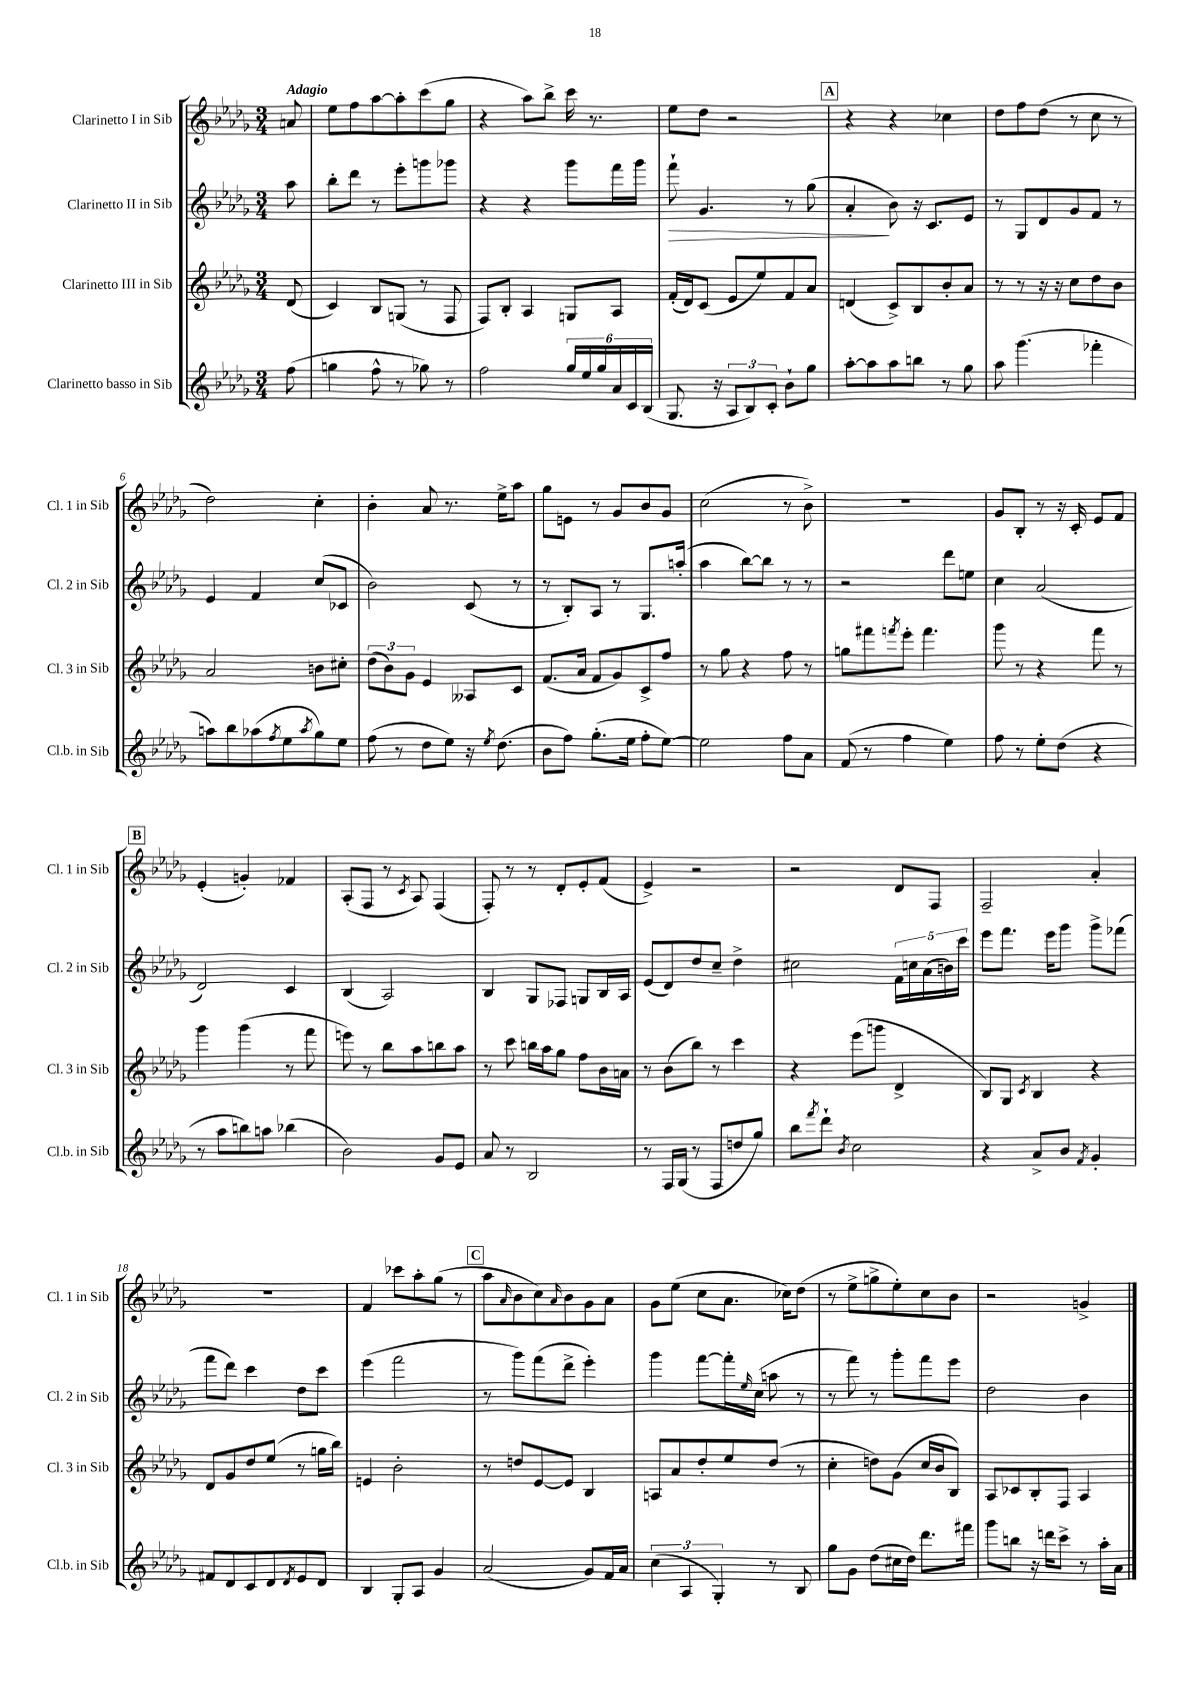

**kern	**kern	**kern	**dynam	**kern
*part4	*part3	*part2	*part2	*part1
*staff4	*staff3	*staff2	*staff2	*staff1
*I"Clarinetto basso in Sib	*I"Clarinetto III in Sib	*I"Clarinetto II in Sib	*	*I"Clarinetto I in Sib
*I'Cl.b. in Sib	*I'Cl. 3 in Sib	*I'Cl. 2 in Sib	*	*I'Cl. 1 in Sib
*clefG2	*clefG2	*clefG2	*	*clefG2
*k[b-e-a-d-g-]	*k[b-e-a-d-g-]	*k[b-e-a-d-g-]	*	*k[b-e-a-d-g-]
*M3/4	*M3/4	*M3/4	*	*M3/4
=	=	=	=	=
!	!	!	!	!LO:TX:a:B:t=Adagio
(8ff\	(8d-/	8aa-\	.	8an/
=1	=1	=1	=1	=1
4ggn\	4c/)	8bb-'\L	.	8ee-\L
.	.	8ddd-\J	.	8ff\
8ff^^\	8B-/L	8r	.	[8aa-\
8r	(8Gn/J	8eee-'\L	.	8aa-'\]
8gg-X\)	8r	8gggn\	.	(8ccc\
8r	8F/	8ggg-X\J	.	8gg-\J
=2	=2	=2	=2	=2
2ff\	8F/L)	4r	.	4r
.	8B-'/J	.	.	.
.	4A-/	4r	.	8aa-\L)
.	.	.	.	8bb-^\J
24gg-/LL	8Gn/L	8ggg-\L	.	16ccc\
24ee-/	.	.	.	.
.	.	.	.	8.r
24gg-/	.	.	.	.
24a-/	8A-/J	16fff\L	.	.
24c/	.	.	.	.
.	.	16ggg-\JJ	.	.
(24B-/JJ	.	.	.	.
=3	=3	=3	=3	=3
!	!	!	!LO:HP:b	!
8.G-/	(16f'/LL	8fff`\	>	8ee-\L
.	16d-/J)	.	.	.
.	(8c/J	4.g-/	.	8dd-\J
16r	.	.	.	.
12A-/L	8e-/L	.	.	2r
12B-/)	.	.	.	.
.	8ee-/)	.	.	.
12c'/J	.	.	.	.
8b-`\L	8f/	8r	.	.
8gg-\J	8a-/J	(8gg-\	.	.
!!LO:REH:place=s1:t=A
=4	=4	=4	=4	=4
[8aa-'\L	(4dn/	4a-'/	.	4r
8aa-\]	.	.	.	.
8aa-\	8c^/L)	8b-\)	]	4r
8bbn\J	8B-/	16r	.	.
.	.	8.c/L	.	.
8r	8b-'/	.	.	4cc-X\
8gg-\	8a-/J	8e-/J	.	.
=5	=5	=5	=5	=5
8aa-\	8r	8r	.	8dd-\L
(4.ggg-\	8r	8G-/L	.	8ff\
.	16r	8d-/	.	(8dd-\J
.	16r	.	.	.
.	8cc\L	8g-/	.	8r
4fff-X'\	8dd-\	8f/J	.	8cc\
.	8b-\J	8r	.	8r
!!LO:LB:g=z
=6	=6	=6	=6	=6
8aan\L)	2a-/	4e-/	.	2dd-\)
8bb-\	.	.	.	.
(8aa-X\	.	4f/	.	.
8qff/	.	.	.	.
8ee-\	.	.	.	.
8qaa-/	.	.	.	.
8gg-\)	8bn\L	(8cc/L	.	4cc'\
8ee-\J	8cc#X'\J	8c-X/J	.	.
=7	=7	=7	=7	=7
(8ff\	(12dd-\L	2b-\)	.	4b-'\
.	12b-\)	.	.	.
8r	.	.	.	.
.	12g-\J	.	.	.
8dd-\L	4e-/	.	.	8a-/
8ee-\J)	.	.	.	8.r
16r	8A--X/L	(8c/	.	.
8qee-/	.	.	.	.
(8.dd-\	.	.	.	16ee-^\KL
.	8c/J	8r	.	8aa-\J
=8	=8	=8	=8	=8
8b-\L	(8.f/L	8r	.	8gg-\L
8ff\J)	.	8B-'/L)	.	8en\J
.	16a-/Jk	.	.	.
(8.gg-'\L	8f/L	8A-/J	.	8r
.	8g-/)	8r	.	8g-/L
16ee-\Jk	.	.	.	.
8ff'\L	8c^/	8.G-/L	.	8b-/
[8ee-\J)	8ff/J	.	.	8g-/J
.	.	(16aan'/Jk	.	.
=9	=9	=9	=9	=9
2ee-\]	8r	4aa-\	.	(2cc\
.	8gg-\	.	.	.
.	4r	[8bb-\L)	.	.
.	.	8bb-\J]	.	.
8ff\L	8ff\	8r	.	8r
8a-\J	8r	8r	.	8b-^\)
=10	=10	=10	=10	=10
(8f/	8ggn\L	2r	.	2.r
8r	8fff#X\	.	.	.
.	8qfffn/	.	.	.
4ff\	8eee-'\J	.	.	.
.	4.fff\	.	.	.
4ee-\)	.	8ddd-\L	.	.
.	.	8een\J	.	.
=11	=11	=11	=11	=11
8ff\	8ggg-\	4cc\	.	8g-/L
8r	8r	.	.	8B-'/J
8ee-'\L	4r	(2a-/	.	8r
(8dd-\J	.	.	.	16r
.	.	.	.	16c'/
4r	8fff\	.	.	8e-/L
.	8r	.	.	8f/J
!!LO:LB:g=z
!!LO:REH:place=s1:t=B
=12	=12	=12	=12	=12
8r	4ggg-\	2d-/)	.	(4e-'/
8aa-\L	.	.	.	.
8bbn\)	(4ggg-\	.	.	4gn'/)
8aan\J	.	.	.	.
(4bb-X\	8r	4c/	.	4f-X/
.	8fff\	.	.	.
=13	=13	=13	=13	=13
2b-\)	8eeen\)	(4B-/	.	(8A-'/L
.	8r	.	.	8F/J
.	8bb-\L	2A-/)	.	8r
.	.	.	.	8qc/
.	8aa-\	.	.	8A-/)
8g-/L	8bbn\	.	.	(4F/
8e-/J	8aa-\J	.	.	.
=14	=14	=14	=14	=14
8a-/	8r	4B-/	.	8F'/)
8r	8ccc\	.	.	8r
2B-/	16bbn\LL	8G-/L	.	8r
.	16aa-\J	.	.	.
.	8gg-\J	8F-X/J	.	8d-'/L
.	8ff\L	8Gn/L	.	8e-'/
.	16b-\L	16B-/L	.	(8f/J
.	16an\JJ	16A-/JJ	.	.
=15	=15	=15	=15	=15
8r	8r	(8e-/L	.	4e-^/)
16F/LL	(8b-\L	8d-/)	.	.
(16G-/JJ	.	.	.	.
8r	8bb-\J)	8dd-/	.	2r
8F/L	8r	8cc~/J	.	.
8ddn/	4ccc\	4dd-^\	.	.
8gg-/J)	.	.	.	.
=16	=16	=16	=16	=16
8bb-\L	4r	2cc#X\	.	2r
8qfff/	.	.	.	.
8ddd-`\J	.	.	.	.
8qb-/	.	.	.	.
2cc\	(8eee-\L	.	.	.
.	8gggn\J	.	.	.
.	4d-^/	20f\LL	.	8d-/L
.	.	20ccn\	.	.
.	.	(20a-\	.	.
.	.	.	.	8F/J
.	.	20bn\)	.	.
.	.	20ccc\JJ	.	.
=17	=17	=17	=17	=17
4r	8B-/L)	8eee-\L	.	2F~/
.	8G-/J	8.fff\J	.	.
.	8qc/	.	.	.
8a-^/L	4B-/	.	.	.
.	.	16eee-\KL	.	.
8b-/J	.	8ggg-\J	.	.
8qf/	.	.	.	.
4g-'/	4r	8ggg-^\L	.	4a-'/
.	.	(8fff-X\J	.	.
!!LO:LB:g=z
=18	=18	=18	=18	=18
8f#X/L	8d-/L	8fff\L	.	2.r
8d-/	8g-/	8ddd-\J)	.	.
8c/	8dd-/	4ccc\	.	.
8d-/	(8ee-/J	.	.	.
8qd-/	.	.	.	.
8e-/	8r	8dd-\L	.	.
8d-/J	16ggn\LL	8ccc\J	.	.
.	16bb-\JJ)	.	.	.
=19	=19	=19	=19	=19
4B-/	4en/	(4eee-\	.	4f/
8G-'/L	2b-'\	2fff\	.	8ccc-X\L
8A-/J	.	.	.	8aa-'\
4g-/	.	.	.	(8gg-\J
.	.	.	.	8r
!!LO:REH:place=s1:t=C
=20	=20	=20	=20	=20
(2a-/	8r	8r	.	8aa-\L
.	.	.	.	16qqa-/
.	8ddn/L	8ggg-\L)	.	8b-\
.	[8e-/	(8fff\	.	8cc\)
.	.	.	.	16qqa-/
.	8e-/J]	8ddd-^\J	.	8b-\
8g-/L)	4B-/	4eee-'\)	.	8g-\
16f/L	.	.	.	8a-\J
16a-/JJ	.	.	.	.
=21	=21	=21	=21	=21
(6cc\	8An/L	4ggg-\	.	8g-\L
.	8a-/	.	.	(8ee-\J
6A-/	.	.	.	.
.	8dd-'/	[8fff\L	.	8cc\L
6G-'/)	.	.	.	.
.	8ee-/	16fff'\L]	.	8.a-\J
.	.	16qqee-/	.	.
.	.	(16cc\JJ	.	.
8r	(8dd-/J	8aan\	.	.
.	.	.	.	16cc-X\KL)
8B-/	8r	8r	.	(8dd-\J
=22	=22	=22	=22	=22
8gg-\L	4cc'\	8r	.	8r
8g-\J	.	8fff\)	.	8ee-^\L
(8dd-\L	8ddn\L)	8r	.	8ggn^\
16cc#X\L	(8g-\J	8ggg-'\L	.	8ee-'\)
16dd-\JJ)	.	.	.	.
8.ddd-\L	16cc/LL	8fff\	.	8cc\
.	16b-/J	.	.	.
.	8B-/J)	8eee-\J	.	8b-\J
16fff#X\Jk	.	.	.	.
=23	=23	=23	=23	=23
8ggg-\L	8A-/L	2dd-\	.	2r
8bbn\J	8c-X/	.	.	.
16r	8B-'/	.	.	.
16dddn\KL	.	.	.	.
8ccc^\J	8F/J	.	.	.
8r	4A-/	4b-\	.	4gn^/
16aa-'\LL	.	.	.	.
16a-\JJ	.	.	.	.
==	==	==	==	==
*-	*-	*-	*-	*-
